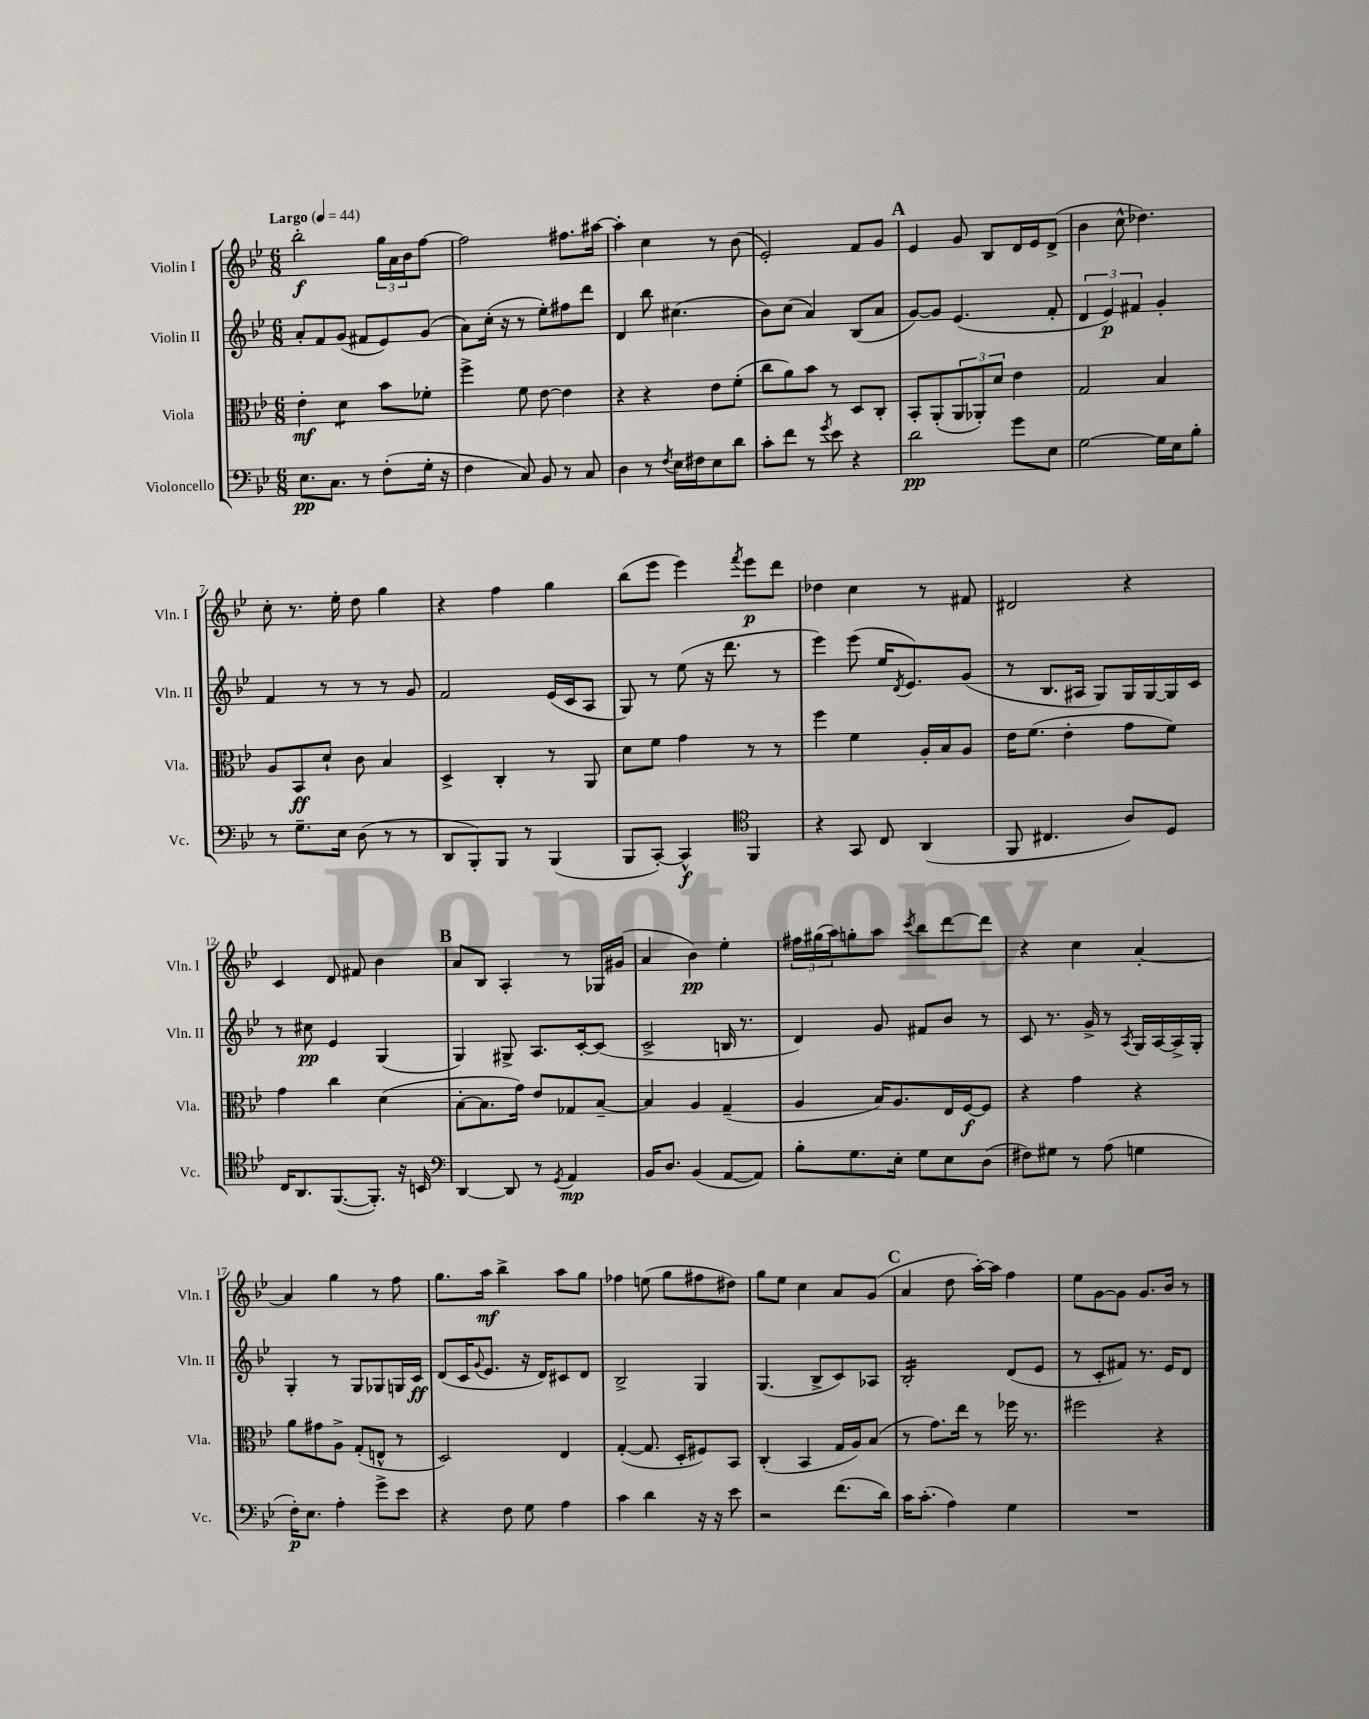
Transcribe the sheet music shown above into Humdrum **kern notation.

**kern	**kern	**kern	**kern
*staff4	*staff3	*staff2	*staff1
*clefF4	*clefC3	*clefG2	*clefG2
*k[b-e-]	*k[b-e-]	*k[b-e-]	*k[b-e-]
*M6/8	*M6/8	*M6/8	*M6/8
*MM44	*MM44	*MM44	*MM44
8.E-\L	4e-'\	8a'/L	2bb-'\
.	.	8f/	.
8.C\J	.	.	.
.	4d\	(8g/J	.
8r	.	8f#/L	.
(8F'\L	8b-\L	8e-/)	24gg\LL
.	.	.	24a\
.	.	.	24b-\J
16G'\Jk	8f-'\J	(8g/J	[8ff\J
16r	.	.	.
=	=	=	=
4F\	4ff^\	8a\L)	2ff\]
.	.	(16cc'\Jk	.
.	.	16r	.
8C/)	8f\	8r	.
8BB-/	[8e-\	8ee-'\L)	.
8r	4e-\]	8ff#\	8.ff#\L
8C/	.	8ddd\J	.
.	.	.	[16aa#\Jk
=	=	=	=
4D\	4r	4d/	4aa#'\]
8r	4r	8bb-\	4cc\
8qF/	.	.	.
16E-\LL	.	(4.cc#\	.
16F#\J	.	.	.
8E-\	8e-\L	.	8r
8d\J	(8f'\J	.	(8b-\
=	=	=	=
8c'\L	8cc\L	8b-\L)	2e-'/)
8f\J	8a\)	(8cc\J	.
8r	8b-\J	4a/)	.
8qg/	.	.	.
8e-\	8r	.	.
4r	8D/L	(8B-/L	8f/L
.	8C'/J	8a/J	8g/J
=	=	=	=
2d\	8BB-'/L	[8g/L)	4e-/
.	(8AA'/	8g/]J	.
.	12AA/	(4.e-/	8g/
.	12AA-'/)	.	.
.	.	.	8B-/L
.	12d/J	.	.
8g\L	4e-\	.	16d/L
.	.	.	16e-/J
8E-\J	.	8f'/	(8d^/J
=	=	=	=
[2G\	2G/	6d/	4b-\
.	.	6e-/)	.
.	.	.	8cc^^\
.	.	6f#/	.
.	.	.	4.dd-\)
16G\]LL	4B-/	4g'/	.
16E-\J	.	.	.
8B-'\J	.	.	.
=	=	=	=
8r	8A/L	4f/	8cc'\
8.G~\L	8BB-/	.	8.r
.	8d`/J	8r	.
16E-\Jk	.	.	16ee-'\
(8D\	8c\	8r	8dd\
8r	4B-/	8r	4gg\
8r	.	8g/	.
=	=	=	=
8DD/L	4D^/	2f/	4r
8BBB-'/)	.	.	.
8BBB-/J	4C'/	.	4ff\
8r	.	.	.
(4BBB-/	8r	(16e-/LL	4gg\
.	.	16c/J	.
.	8AA/	8A/J	.
=	=	=	=
8BBB-/L	8d\L	8G/)	(8bb-\L
[8CC'/J)	8f\J	8r	8eee-\J
4CC^^/]	4g\	(8ee-\	4eee-\)
.	.	16r	.
.	.	8.ddd\	.
*clefC4	*	*	*
.	.	.	8qfff/
4FF/	8r	.	8eee-\L
.	8r	8r	8ddd\J
=	=	=	=
4r	4ff\	4eee-\)	4dd-\
8GG/	4f\	(8eee-\	4cc\
8C/	.	16ee-/LK	.
.	.	8qd/	.
.	.	8.e-/)	.
(4AA/	16A'/LL	.	8r
.	16B-/J	.	.
.	8A/J	(8g/J	8f#/
=	=	=	=
8FF/	16e-\LK	8r	2d#/
.	(8.f\J	.	.
4.C#/	.	8.B-/L	.
.	4e-'\	.	.
.	.	16A#/Jk	.
.	.	8G/L)	.
8A/L)	8g\L	16G/L	4r
.	.	[16G/	.
8D/J	8f\J)	16G/]	.
.	.	16c/JJ	.
=	=	=	=
16C/LK	4g\	8r	4c/
8.AA/	.	.	.
.	.	8cc#\	.
([8.FF/	4cc\	4e-/	8d/
.	.	.	8f#/
8.FF'/]J)	.	.	.
.	(4d\	(4G/	4b-\
16r	.	.	.
16BB/	.	.	.
=	=	=	=
*clefF4	*	*	*
[4DD/	[8B-'\L	4G/)	8a/L
.	8.B-\]	.	8B-/J
8DD/]	.	8G#^/	4A'/
.	16g\Jk)	.	.
8r	8e-/L	8.A/L	.
8qGG/	.	.	.
4AA/	8G-/	.	8r
.	.	[16c'/k	.
.	[8B-~/J	(8c/]J	16G-/LL
.	.	.	(16g#/JJ
=	=	=	=
16BB-/LK	4B-/]	2c^/	4a/
8.D/J	.	.	.
(4BB-/	4A/	.	4b-\)
[8AA/L	(4G~/	16B/	4ee-'\
.	.	8.r	.
8AA/]J)	.	.	.
=	=	=	=
8B-'\L	4A/	4d/)	24ff#\LL
.	.	.	(24gg#\
.	.	.	24aa\J)
8.G\	.	.	8gg'\
.	16B-/LK)	8g/	8aa\J
16E-'\Jk	8.A/	.	.
.	.	.	8qccc/
8G\L	.	8f#/L	8bb-\L
8E-\	16E-/L	8b-/J	[8ddd\
.	[16F/J	.	.
(8D\J	8F/]J	8r	8ddd\]J
=	=	=	=
8F#\L)	4r	8c/	4r
8G#\J	.	8.r	.
8r	4g\	.	4cc\
.	.	16g^/	.
(8A\	.	8r	.
.	.	8qA/	.
4G\	4r	16G/LL	[4a'/
.	.	[16A/	.
.	.	16A^/]	.
.	.	16G'/JJ	.
=	=	=	=
16F'\LK)	8a\L	4G'/	4a/]
8.E-\J	.	.	.
.	8g#\	.	.
4A'\	8A^\J	8r	4gg\
.	(8G'/L	8G/L	.
8g^\L	8E^^/J	8G-/	8r
8e-\J	8r	16G/L	8ff\
.	.	16c/JJ	.
=	=	=	=
4r	2D/)	(8d/L	8.gg\L
.	.	16c/K	.
.	.	8qqg/	.
.	.	8.e-/J	16aa\Jk
8F\	.	.	4bb-^\
8G\	.	16r	.
.	.	16d/LK)	.
4A\	4E-/	8c#/	8aa\L
.	.	8d/J	8gg\J
=	=	=	=
4c\	([4G'/	2B-^/	4ff-\
4d\	8.G/]	.	(8ee\
.	.	.	8gg\L
.	16D'/LK	.	.
16r	8F#/)	4G/	8ff#\
16r	.	.	.
8e-\	8BB-/J	.	8dd#\J)
=	=	=	=
2r	(4C'/	(4.G/	8gg\L
.	.	.	8ee-\J
.	4BB-/	.	4cc\
.	.	8B-^/L	.
(8.f\L	16G/LL	8c/)	8a/L
.	16A/J)	.	.
.	(8B-/J	8A-/J	(8g/J
16d\Jk)	.	.	.
=	=	=	=
16c\LK	8r	2B-'/	4a/
(8.c'\J	.	.	.
.	8.g\L)	.	.
4A\)	.	.	8dd\
.	16ee-\Jk	.	.
.	8r	.	[16aa'\LL)
.	.	.	16aa\]JJ
4G\	16ff-\	(8d/L	4ff\
.	8.r	.	.
.	.	8e-/J	.
=	=	=	=
2.r	2ff#\	8r	8ee-\L
.	.	8c'/L	[8g\
.	.	8f#/J)	8g\]J
.	.	8.r	8.g/L
.	4r	.	.
.	.	16e-/LK	16b-/Jk
.	.	8d/J	8r
==	==	==	==
*-	*-	*-	*-
